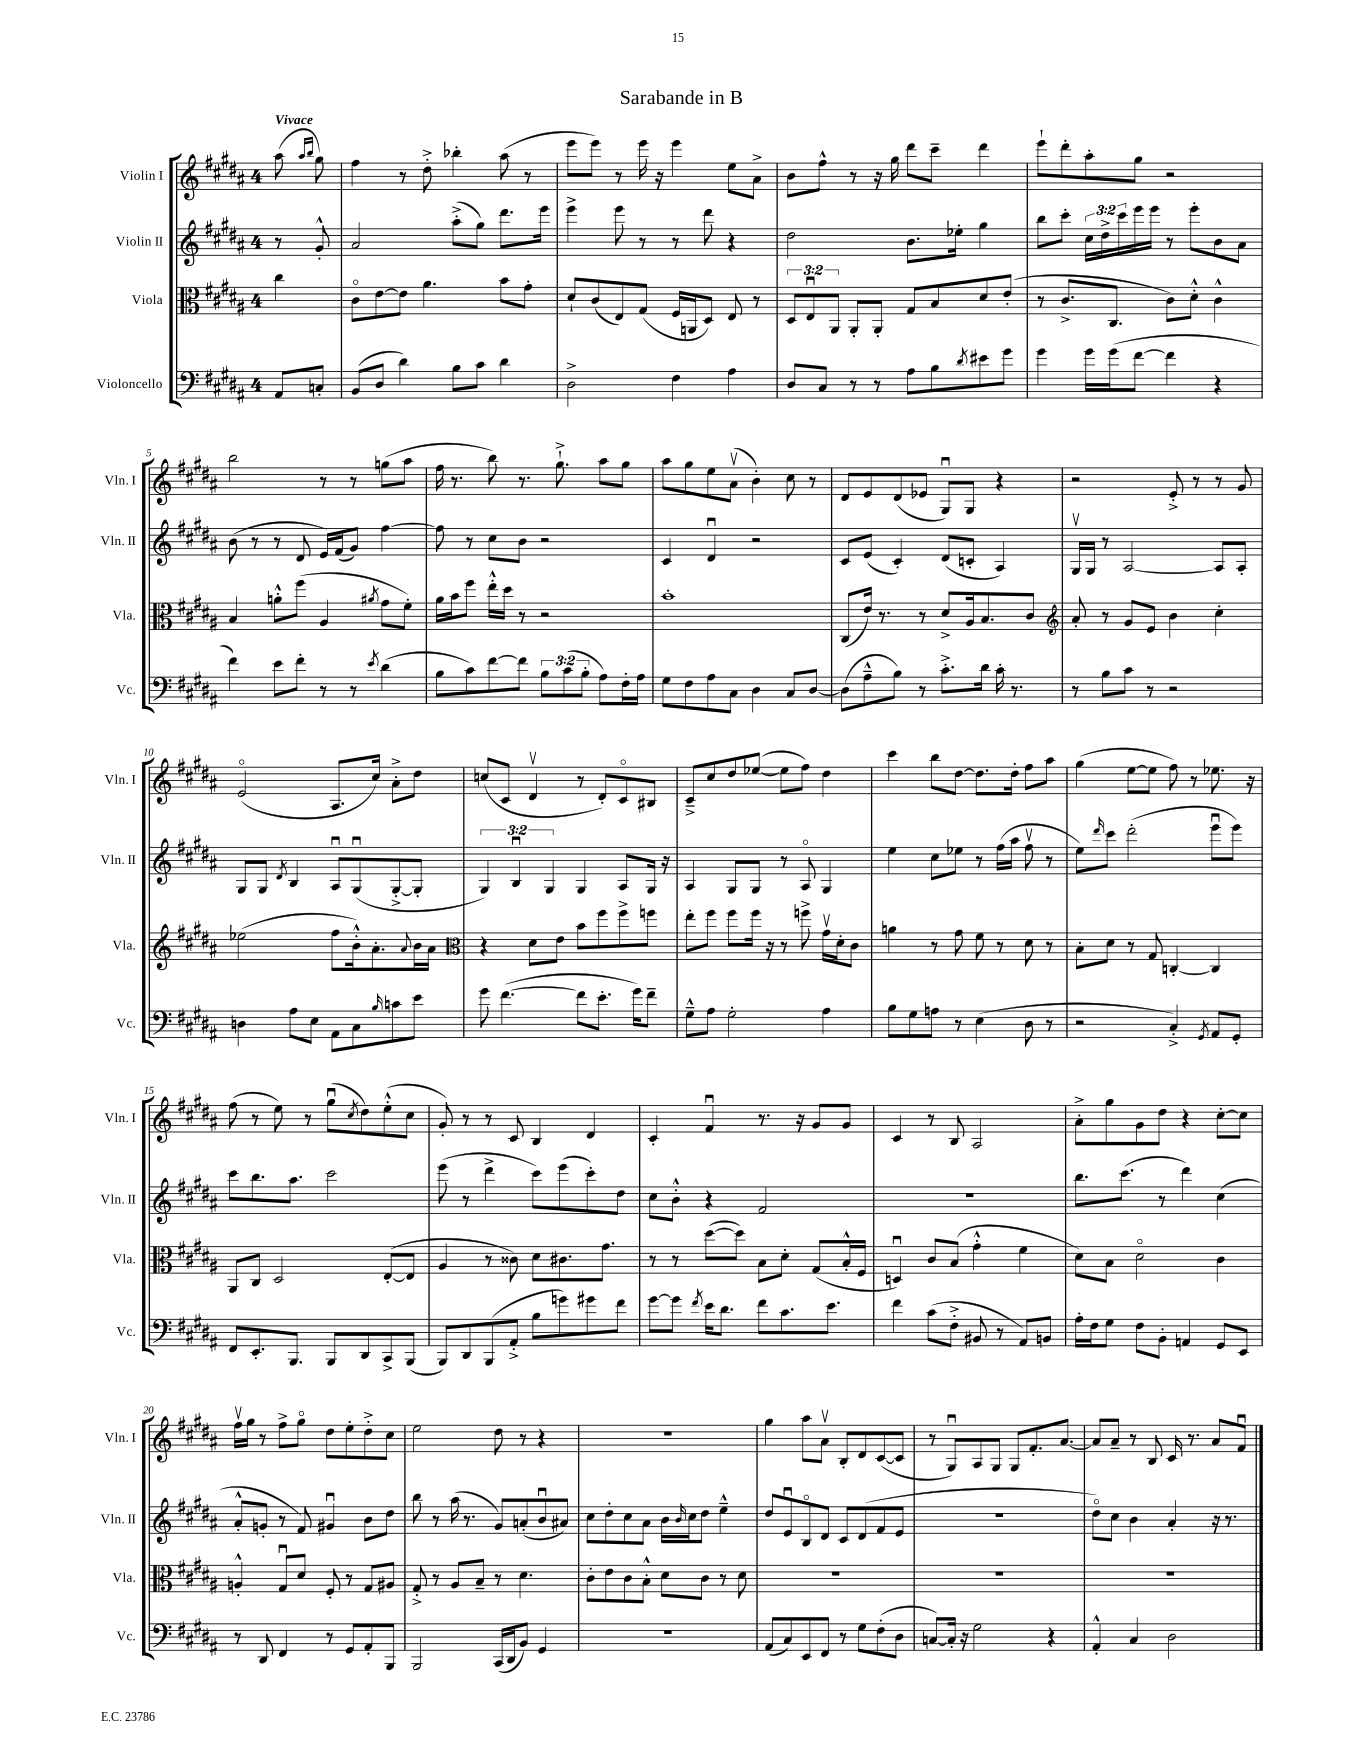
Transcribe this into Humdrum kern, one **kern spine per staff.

**kern	**kern	**kern	**kern
*staff4	*staff3	*staff2	*staff1
*clefF4	*clefC3	*clefG2	*clefG2
*k[f#c#g#d#a#]	*k[f#c#g#d#a#]	*k[f#c#g#d#a#]	*k[f#c#g#d#a#]
*M4/4	*M4/4	*M4/4	*M4/4
8AA#	4cc#	8r	(8aa#
.	.	.	16qqaa#
.	.	.	16qqbb
8C'	.	8g#'^^	8gg#)
=	=	=	=
(8BB	8c#o	2a#	4ff#
8D#	[8e	.	.
4d#)	8e]	.	8r
.	4.a#	.	8dd#'^
8B	.	(8aa#'^	4bb-'
8c#	.	8gg#)	.
4d#	8b	8.ddd#	(8aa#
.	8g#'	.	8r
.	.	16eee	.
=	=	=	=
2D#^	8d#`	4eee^	8eee
.	(8c#	.	8eee)
.	8E)	8eee	8r
.	(8G#	8r	16eee
.	.	.	16r
4F#	16F#	8r	4eee
.	16AA	.	.
.	8D#)	8ddd#	.
4A#	8E	4r	8ee
.	8r	.	8a#^
=	=	=	=
8D#	12D#	2dd#	8b
.	12Eu	.	.
8C#	.	.	8ff#^^
.	12AA#	.	.
8r	8AA#'	.	8r
8r	8AA#'	.	16r
.	.	.	16gg#
8A#	8G#	8.b	8ddd#
8B	8B	.	8ccc#~
.	.	16ee-'	.
8qd#	.	.	.
8e#	8d#	4gg#	4ddd#
8g#	(8e'	.	.
=	=	=	=
4g#	8r	8bb	8eee`
.	8.c#^	8ccc#'	8ddd#'
16g#	.	24cc#	8aa#'
.	.	24dd#^	.
(16g#	8.C#	.	.
.	.	24ccc#	.
[8f#	.	16eee	8gg#
.	.	16eee	.
4f#]	8c#)	8r	2r
.	8d#'^^	8eee'	.
4r	4c#^^	8b	.
.	.	8a#	.
=	=	=	=
4f#)	4B	(8b	2bb
.	.	8r	.
8e	8a'^^	8r	.
8f#'	(8ff#	8d#	.
8r	4A#	16e)	8r
.	.	(16f#	.
8r	.	8g#)	8r
8qe	8qa#	.	.
(4d#	8g#	[4ff#	(8gg
.	8f#')	.	8aa#
=	=	=	=
8B	16a#	8ff#]	16ff#
.	16b	.	8.r
8c#)	8ff#	8r	.
[8f#	16ee'^^	8cc#	8bb)
.	16dd#	.	.
8f#]	8r	8b	8.r
12B	2r	2r	.
.	.	.	8.gg#`^
(12c#	.	.	.
12B'	.	.	.
8A#)	.	.	8aa#
16F#'	.	.	8gg#
16A#	.	.	.
=	=	=	=
8G#	1b'	4c#	8aa#
8F#	.	.	8gg#
8A#	.	4d#u	8ee
8C#	.	.	(8a#v
4D#	.	2r	4b')
8C#	.	.	8cc#
[8D#	.	.	8r
=	=	=	=
(8D#]	(8C#	8c#	8d#
8A#~^^	16e)	(8e	8e
.	8.r	.	.
8B)	.	4c#')	(8d#
8r	8r	.	8e-
8.c#'^	8d#^	(8d#	8G#u)
.	16A#	8c'	8G#
16d#	8.B	.	.
16c#'	.	4A#)	4r
8.r	.	.	.
.	8c#	.	.
=	=	=	=
*	*clefG2	*	*
8r	8a#'	16G#v	2r
.	.	16G#	.
8B	8r	8r	.
8c#	8g#	[2A#	.
8r	8e	.	.
2r	4b	.	8e'^
.	.	.	8r
.	4cc#'	8A#]	8r
.	.	8A#'	8g#
=	=	=	=
4D	(2ee-	8G#	(2eo
.	.	8G#	.
.	.	8qd#	.
8A#	.	4B	.
8E	.	.	.
8AA#	8ff#	8A#u	8.A#
8C#	16b'^^)	(8G#u	.
.	8.a#'	.	16cc#)
16qqB	.	.	.
8c	.	[8G#'^	8a#'^
.	8qqa#	.	.
8e	16b	8G#']	8dd#
.	16a#	.	.
=	=	=	=
*	*clefC3	*	*
8g#	4r	6G#)	(8cc
([4.f#	.	.	8c#
.	.	6Bu	.
.	8d#	.	4d#v
.	.	6G#	.
.	8e	.	.
8f#]	8b	4G#	8r
8.e'	8ff#	.	8d#')
.	8ff#^	8A#	8c#o
16g#)	.	.	.
8f#~	8ff	16G#	8B#
.	.	16r	.
=	=	=	=
8G#~^^	8ee'	4A#	8c#~^
8A#	8ff#	.	8cc#
2G#'	8ff#	8G#	8dd#
.	16ff#	8G#	([8ee-
.	16r	.	.
.	8r	8r	8ee-]
.	8ff^	8A#o	8ff#)
4A#	16g#v	4G#	4dd#
.	16d#'	.	.
.	8c#	.	.
=	=	=	=
8B	4a	4ee	4ccc#
8G#	.	.	.
8A	8r	8cc#	8bb
8r	8g#	8ee-	[8dd#
(4E	8f#	8r	8.dd#]
.	8r	(16ff#	.
.	.	16aa#	16dd#'
8D#	8d#	8ff#v	8ff#
8r	8r	8r	8aa#
=	=	=	=
2r	8B'	8ee)	(4gg#
.	.	16qqddd#	.
.	8d#	8ccc#	.
.	8r	(2ddd#'	[8ee
.	8G#	.	8ee]
4C#'^)	[4C'	.	8ff#)
.	.	.	8r
8qGG#	.	.	.
8AA#	4C]	8eeeu	8.ee-
8GG#'	.	8eee)	.
.	.	.	16r
=	=	=	=
8FF#	8AA#	8ccc#	(8ff#
8.EE'	8C#	8.bb	8r
.	2D#	.	8ee)
8.BBB	.	8.aa#	.
.	.	.	8r
8BBB	.	2ccc#	(8gg#u
.	.	.	8qcc#
8DD#	.	.	8dd#)
8CC#^	([8E'	.	(8ee'^^
(8BBB	8E]	.	8cc#
=	=	=	=
8BBB)	4A#	(8eee	8g#')
8DD#	.	8r	8r
(8BBB	8r	4ddd#^	8r
8AA#'^	8c##)	.	8c#
8B	8d#	8ccc#)	4B
8g)	8.c#	(8eee	.
8g#	.	8ccc#')	4d#
.	8.g#	.	.
8f#	.	8dd#	.
=	=	=	=
[8g#	8r	8cc#	4c#'
8g#]	8r	8b'^^	.
8qf#	.	.	.
16e	([8dd#	4r	4f#u
8.d#	.	.	.
.	8dd#])	.	.
8f#	8B	2f#	8.r
8.c#	8d#'	.	.
.	.	.	16r
.	(8G#	.	8g#
8.e	.	.	.
.	16B'^^	.	8g#
.	16F#	.	.
=	=	=	=
4f#	4Du)	1r	4c#
(8c#	8c#	.	8r
8F#'^	(8B	.	8B
8BB#	4g#'^^	.	2A#
8r	.	.	.
8AA#)	4f#	.	.
8BB	.	.	.
=	=	=	=
16A#'	8d#)	8.bb	8a#'^
16F#	.	.	.
8G#	8B	.	8gg#
.	.	(8.ccc#	.
8F#	2d#o	.	8g#
8BB'	.	8r	8dd#
4AA	.	4ddd#)	4r
8GG#	4c#	(4cc#	[8cc#'
8EE	.	.	8cc#]
=	=	=	=
8r	4A'^^	8a#'^^	16ff#v
.	.	.	16gg#
8DD#	.	8g'	8r
4FF#	8G#u	8r	8ff#^
.	8d#	8f#)	8gg#o
8r	8F#'	4g#u	8dd#
8GG#	8r	.	8ee'
8AA#'	8G#	8b	8dd#'^
8BBB	8A#	8dd#	8cc#
=	=	=	=
2BBB	8G#'^	8bb	2ee
.	8r	8r	.
.	8A#	(16aa#	.
.	.	8.r	.
.	8B~	.	.
(16CC#	8r	8g#)	8dd#
16DD#	.	.	.
8BB)	4.d#	(8a'	8r
4GG#	.	8bu	4r
.	.	8a#)	.
=	=	=	=
1r	8c#'	8cc#	1r
.	8e	8dd#'	.
.	8c#	8cc#	.
.	8B'^^	8a#	.
.	8d#	16b	.
.	.	16qqb	.
.	.	16cc#	.
.	8c#	8dd#	.
.	8r	4ee~^^	.
.	8d#	.	.
=	=	=	=
(8AA#	1r	8dd#	4gg#
8C#)	.	8eu	.
8EE	.	8Bo	8aa#
8FF#	.	8d#	8a#v
8r	.	8c#	8B'
8G#	.	(8d#	8d#
(8F#'	.	8f#	([8c#
8D#	.	8e	8c#]
=	=	=	=
[8C)	1r	1r	8r
16C']	.	.	8G#u)
16r	.	.	.
2G#	.	.	8A#
.	.	.	8G#
.	.	.	8G#
.	.	.	8.f#'
4r	.	.	.
.	.	.	[8.a#
=	=	=	=
4AA#'^^	1r	8dd#o)	8a#]
.	.	8cc#	8a#~
4C#	.	4b	8r
.	.	.	8B
2D#	.	4a#'	16c#
.	.	.	8.r
.	.	16r	8a#
.	.	8.r	.
.	.	.	8f#u
==	==	==	==
*-	*-	*-	*-
